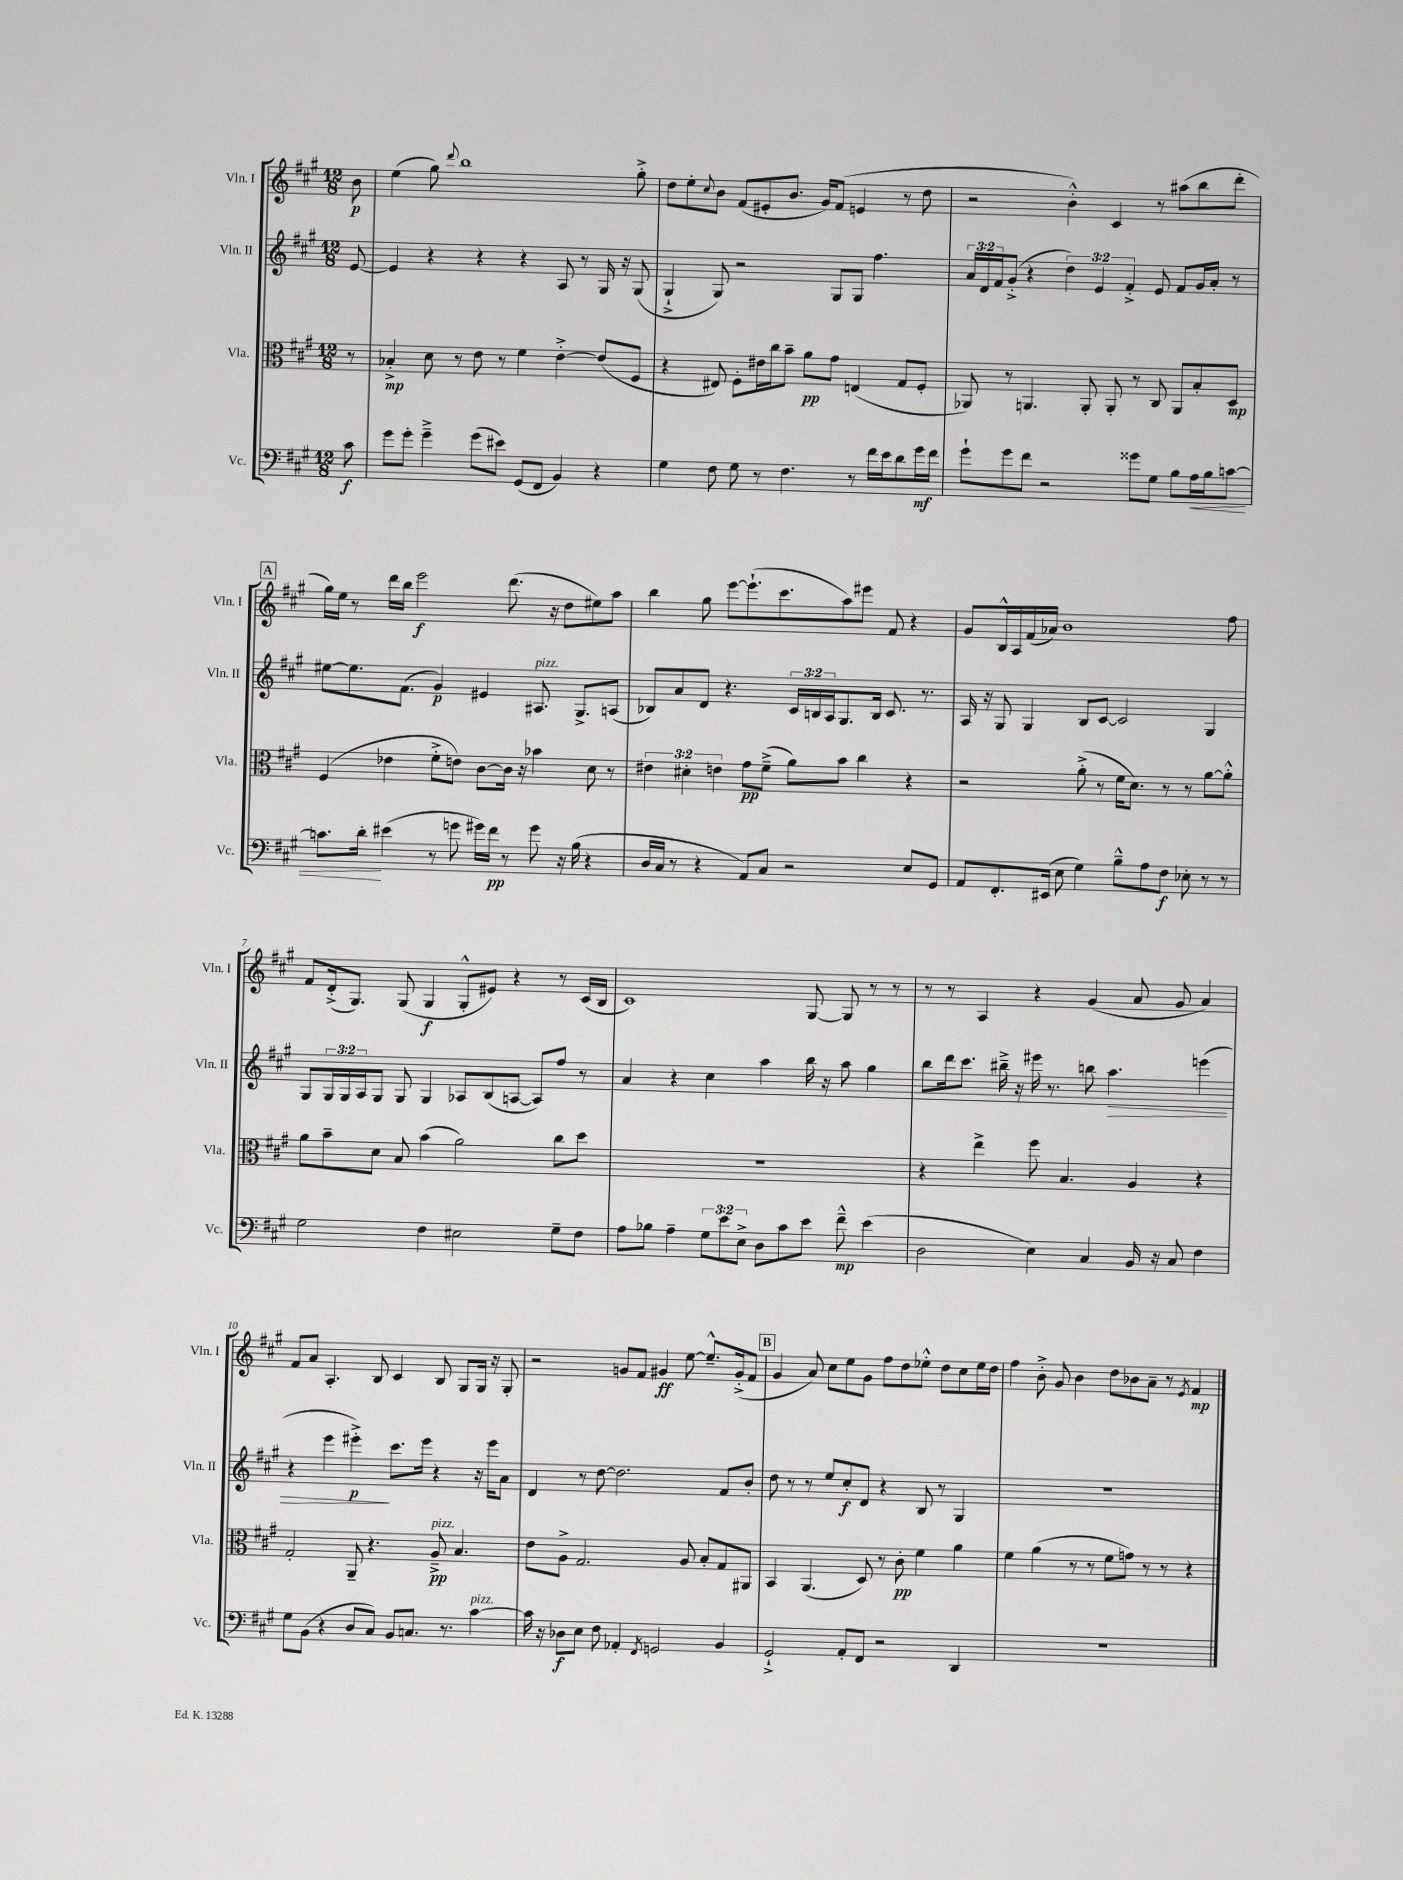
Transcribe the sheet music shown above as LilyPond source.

<<
\new StaffGroup <<
\new Staff = "s0" \with { instrumentName = "Vln. I" shortInstrumentName = "Vln. I" } {
    \clef treble \key a \major \numericTimeSignature \time 12/8 \partial 8
    b'8\p |
    e''4( gis''8) \appoggiatura { d'''8 } b''1 gis''8-.-> |
    d''8 e''8-. \appoggiatura { cis''8 } b'8 fis'8( eis'8-. b'8. gis'16) fis'8( e'4 r8 d''8 |
    r2 b'4-.-^) cis'4 r8 ais''8( b''8 d'''8-. |
    \mark \markup { \box "A" } gis''16) e''16 r8 d'''16 b''16 e'''2\f d'''8.( r16 d''8 eis''8) a''8 |
    b''4 gis''8 e'''8~ e'''8.-!( cis'''8. a''8) eis'''8 fis'8 r4 |
    gis'8 b16-^ a16 fis'16( aes'16) b'1 fis''8 |
    fis'8 d'16-.->( gis8.) gis8( gis4\f gis8-.-^ eis'8) r4 r8 cis'16( b16 |
    cis'1) gis8~ gis8 r8 r8 |
    r8 r8 a4 r4 gis'4( a'8 gis'8 a'4) |
    fis'8 a'8 a4.-. b8 cis'4 b8 gis8 gis16 r16 gis8-. |
    r2 g'8 fis'8 gis'4\ff e''8~ e''8.---^ gis'16-.->( fis'8 |
    \mark \markup { \box "B" } gis'4 a'8) cis''8 e''8 gis'8 fis''8 d''8 ees''8-.-^ d''8 cis''8 ees''16 d''16 |
    fis''4 b'8-.-> gis'8 b'4 d''8 bes'8 a'8-- r8 \acciaccatura { e'8 } fis'4\mp \bar "|." |
}
\new Staff = "s1" \with { instrumentName = "Vln. II" shortInstrumentName = "Vln. II" } {
    \clef treble \key a \major \numericTimeSignature \time 12/8 \override Staff.TupletNumber.text = #tuplet-number::calc-fraction-text \partial 8
    e'8~ |
    e'4 r4 r4 r4 a8 r8 gis16 r16 gis8( |
    gis4-!-> gis8) r2 gis8 gis8 fis''4. |
    \tuplet 3/2 { a'16 d'16 fis'16 } gis'8-.->( r4 \tuplet 3/2 { d''4) e'4 fis'4-.-> } e'8 fis'8 gis'16 a'16-. r8 |
    \mark \markup { \box "A" } eis''8~ eis''8. fis'8.( gis'4\p) eis'4 ais8.^\markup { \italic "pizz." } gis8.-> a8( |
    bes8) a'8 d'8 r4. \tuplet 3/2 { cis'16 b16 a16 } gis8. b16 cis'8. r8. |
    a16 r16 gis8 gis4 b8 cis'8~ cis'2 gis4 |
    gis8 \tuplet 3/2 { gis16 gis16 a16 } gis8 gis8 gis4 aes8 b8( a8~ a8) fis''8 r8 |
    a'4 r4 cis''4 a''4 b''16 r16 a''8 gis''4 |
    b''8 d'''16 cis'''8. bis''16---> r16 eis'''16 r8. b''8 a''4.\> e'''4( |
    r4 e'''4 eis'''4-.->\p\!) cis'''8. eis'''16 r4 r16 eis'''16 a'8 |
    d'4 r8 d''8~ d''2. fis'8 b'8-. |
    \mark \markup { \box "B" } d''8 r8 r8 e''8 cis''8-.\f d'8 r4 b8 r8 gis4 |
    R1. \bar "|." |
}
\new Staff = "s2" \with { instrumentName = "Vla." shortInstrumentName = "Vla." } {
    \clef alto \key a \major \numericTimeSignature \time 12/8 \override Staff.TupletNumber.text = #tuplet-number::calc-fraction-text \partial 8
    r8 |
    bes4-.->\mp d'8 r8 e'8 r8 fis'4 e'4~-.-> e'8( fis8 |
    r4 eis8) fis8-. eis'16 cis''16 b'8-- a'8\pp gis'8 e4( gis8 fis8-. |
    aes,8) r8 a,4. a,8-. a,8-. r8 cis8 a,8 b8-. d8\mp |
    \mark \markup { \box "A" } fis4( ees'4 fis'8-.-> e'8) cis'8~ cis'16 r16 bes'4 d'8 r8 |
    \tuplet 3/2 { eis'4 dis'4-. e'4 } gis'8\pp fis'8--->( a'8) b'8 cis''4 r4 |
    r2 a'8-.->( r8 fis'16 d'8.) r8 r8 a'8~ a'8-.-^ |
    a'8 b'8-- d'8 b8 b'4( a'2) cis''8 d''8 |
    R1. |
    r4 e''4-> fis''8 b4. a4 r4 |
    gis2-. a,8-- r4. a8--->\pp^\markup { \italic "pizz." } b4. |
    e'8 a8-> gis2. a8 b8-. gis8 ais,8 |
    \mark \markup { \box "B" } b,4 a,4.( d8) r8 cis'8-.\pp fis'4 a'4 |
    fis'4 a'4( r8 r8 fis'8 g'8) r8 r8 r4 \bar "|." |
}
\new Staff = "s3" \with { instrumentName = "Vc." shortInstrumentName = "Vc." } {
    \clef bass \key a \major \numericTimeSignature \time 12/8 \override Staff.TupletNumber.text = #tuplet-number::calc-fraction-text \partial 8
    cis'8\f |
    gis'8 gis'8-. gis'4---> gis'8( eis'8) gis,8( fis,8 b,4) r4 |
    gis4 fis8 gis8 r8 fis4. r8 fis'16 e'16 d'8 gis'16\mf fis'16 |
    gis'8-! gis'8 fis'8 r2 gisis'8 gis8 b8 a16\< b16 c'8~ |
    \mark \markup { \box "A" } c'8. d'16-.\! eis'4( r8 g'8 gis'16) fis'16\pp r8 gis'8 r16 b16( r4 |
    d16 cis16 r8 r4 a,8) cis8 r2 e8 gis,8 |
    a,8 fis,8.-. eis,16( e8 gis4) b8---^ a8 fis8\f ees8-. r8 r8 |
    gis2 fis4 eis2 gis8-- fis8 |
    a8 bes8 a4-- \tuplet 3/2 { gis8 e'8 e8-> } d8 cis'8 e'8 fis'8---^\mp e'4( |
    d2 e4) cis4 b,16 r16 cis8 fis4 |
    gis8 b,8( r4 d8 cis8) b,8 c8. r8. cis'4~^\markup { \italic "pizz." } |
    cis'16 r16 des8\f e8 fis8 aes,4-. \acciaccatura { fis,8 } g,2 b,4 |
    \mark \markup { \box "B" } gis,2-!-> a,8-. fis,8 r2 d,4 |
    R1. \bar "|." |
}
>>
>>
